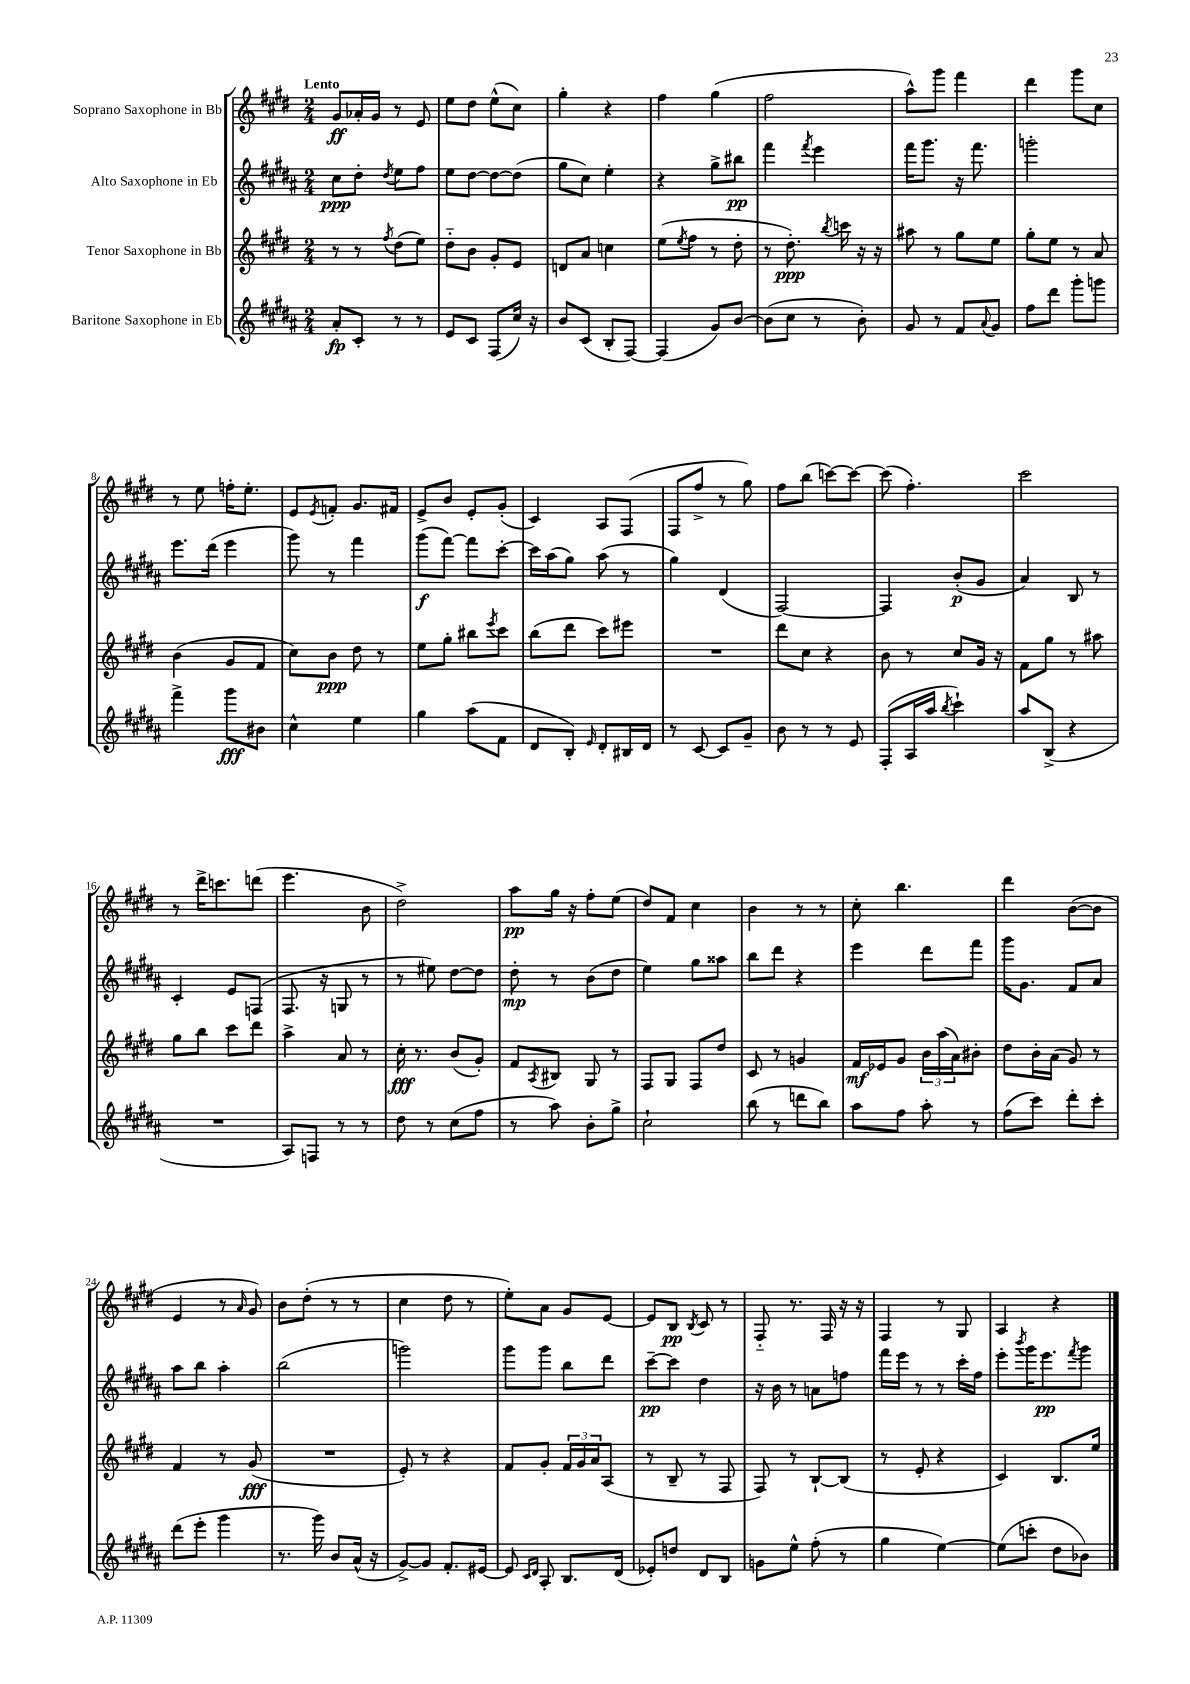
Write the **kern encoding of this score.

**kern	**kern	**kern	**kern
*staff4	*staff3	*staff2	*staff1
*clefG2	*clefG2	*clefG2	*clefG2
*k[f#c#g#d#a#]	*k[f#c#g#d#]	*k[f#c#g#d#a#]	*k[f#c#g#d#]
*M2/4	*M2/4	*M2/4	*M2/4
8a#'	8r	8cc#	8g#
8c#'	8r	8dd#'	16a-'
.	.	.	16g#
.	8qff#	8qdd#	.
8r	(8dd#	8ee	8r
8r	8ee)	8ff#	8e
=	=	=	=
8e	8dd#'~	8ee	8ee
8c#	8b	[8dd#	8dd#
(8F#	8g#'	8dd#_	(8ee^^
16cc#)	8e	(8dd#]	8cc#)
16r	.	.	.
=	=	=	=
8b	8d	8gg#	4gg#'
(8c#	8a	8cc#)	.
8B'	4cc	4ee'	4r
[8F#)	.	.	.
=	=	=	=
(4F#]	(8ee	4r	4ff#
.	8qee	.	.
.	8ff#	.	.
8g#)	8r	8gg#^	(4gg#
[8b	8dd#'	8bb#	.
=	=	=	=
(8b]	8r	4fff#	2ff#
8cc#	8.dd#')	.	.
.	.	8qfff#	.
8r	.	4eee	.
.	8qbb	.	.
.	16ccc	.	.
8b')	16r	.	.
.	16r	.	.
=	=	=	=
8g#	8aa#	16fff#	8aa^^)
.	.	8.ggg#	.
8r	8r	.	8ggg#
8f#	8gg#	16r	4fff#
.	.	8.fff#	.
8qqa#	.	.	.
8g#	8ee	.	.
=	=	=	=
8ff#	8gg#'	2ggg'	4ddd#
8ddd#	8ee	.	.
8ggg#'	8r	.	8ggg#
8ggg	8a	.	8cc#
=	=	=	=
4fff#^	(4b	8.eee	8r
.	.	.	8ee
.	.	(16ddd#	.
8ggg#	8g#	4eee	16ff'
.	.	.	8.ee'
8b#	8f#	.	.
=	=	=	=
4cc#^^	8cc#)	8ggg#)	8e
.	.	.	8qe
.	8b	8r	8f'
4ee	8dd#	4fff#	8.g#
.	8r	.	.
.	.	.	16f#
=	=	=	=
4gg#	8ee	(8ggg#	8e^
.	8gg#'	[8fff#)	8b
(8aa#	8bb#	8fff#]	8e'
.	8qeee	.	.
8f#	8ccc#	[8ccc#'	(8g#'
=	=	=	=
8d#	(8bb	16ccc#]	4c#)
.	.	(16aa#	.
8B')	8ddd#	8gg#)	.
16qqe	.	.	.
8d#'	8ccc#)	(8aa#	8A
16B#	8eee#	8r	(8F#
16d#	.	.	.
=	=	=	=
8r	2r	4gg#)	8F#
[8c#	.	.	8ff#^
8c#]	.	(4d#	8r
8g#~	.	.	8gg#)
=	=	=	=
8b	8ddd#	[2F#)	8ff#
8r	8cc#	.	(8bb
8r	4r	.	[8ccc)
8e	.	.	8ccc_
=	=	=	=
(8F#'	8b	4F#]	(8ccc]
16A#	8r	.	4.ff#')
16aa#	.	.	.
8qbb	.	.	.
4ccc#`)	8cc#	(8b'	.
.	16g#	8g#	.
.	16r	.	.
=	=	=	=
8aa#	8f#	4a#)	2ccc#
(8B^	8gg#	.	.
4r	8r	8B	.
.	8aa#	8r	.
=	=	=	=
2r	8gg#	4c#'	8r
.	8bb	.	16ddd#^
.	.	.	8.ccc
.	8ccc#	8e	.
.	8ddd#	(8F	(8ddd
=	=	=	=
8A#)	4aa^	8.F#	4.eee
8F	.	.	.
.	.	16r	.
8r	8a	8G	.
8r	8r	8r	8b
=	=	=	=
8dd#	16cc#'	8r	2dd#^)
.	8.r	.	.
8r	.	8ee#)	.
(8cc#	(8b	[8dd#	.
8ff#	8g#')	8dd#]	.
=	=	=	=
8r	8f#	8dd#'	8aa
.	8qA	.	.
8aa#)	8B#	8r	16gg#
.	.	.	16r
8b'	8G#	(8b	8ff#'
8gg#^	8r	8dd#	(8ee
=	=	=	=
2cc#`	8F#	4ee)	8dd#)
.	8G#	.	8f#
.	8F#	8gg#	4cc#
.	8dd#	8aa##	.
=	=	=	=
(8bb	8c#	8bb	4b
8r	8r	8ddd#	.
8ddd	4g	4r	8r
8bb)	.	.	8r
=	=	=	=
8aa#	16f#	4eee	8cc#'
.	16e-	.	.
8ff#	8g#	.	4.bb
8aa#'	24b	8ddd#	.
.	(24aa	.	.
.	24a)	.	.
8r	8b#'	8fff#	.
=	=	=	=
(8ff#	8dd#	16ggg#	4ddd#
.	.	8.g#	.
8ccc#)	16b'	.	.
.	(16a	.	.
8ddd#'	8g#)	8f#	([8b
8ccc#'	8r	8a#	8b]
=	=	=	=
(8ddd#	4f#	8aa#	4e
8eee'	.	8bb	.
4ggg#	8r	4aa#'	8r
.	.	.	16qqa
.	(8g#	.	8g#)
=	=	=	=
8.r	2r	(2bb	8b
.	.	.	(8dd#'
16ggg#)	.	.	.
8b	.	.	8r
(16a#^^	.	.	8r
16r	.	.	.
=	=	=	=
[8g#^)	8e')	2ggg)	4cc#
8g#]	8r	.	.
8.f#'	4r	.	8dd#
.	.	.	8r
[16e#	.	.	.
=	=	=	=
8e#]	8f#	8ggg#	8ee')
16qqc#	.	.	.
16qqd#	.	.	.
8A#'	8g#'	8ggg#	8a
8.B	24f#	8bb	8g#
.	24g#	.	.
.	24a	.	.
.	(8A	8ddd#	[8e
(16d#	.	.	.
=	=	=	=
8e-')	8r	[8ccc#~	8e]
8dd	8B~	8ccc#]	8B
.	.	.	8qB
8d#	8r	4dd#	8c#
8B	8F#	.	8r
=	=	=	=
8g	8F#)	16r	8F#'~
.	.	16b	.
8ee^^	8r	8r	8.r
(8ff#'	[8B`	8a	.
.	.	.	16F#
8r	(8B]	8ff	16r
.	.	.	16r
=	=	=	=
4gg#	8r	16fff#	4F#
.	.	16eee	.
.	8e'	8r	.
[4ee)	4r	8r	8r
.	.	16ccc#'	8G#
.	.	16ff#	.
=	=	=	=
(8ee]	4c#)	8eee'	4A
.	.	8qbbb	.
8ccc'	.	16ggg#	.
.	.	8.eee	.
8dd#	8.B	.	4r
.	.	8qfff#	.
8b-)	.	8ggg#	.
.	16ee	.	.
==	==	==	==
*-	*-	*-	*-
